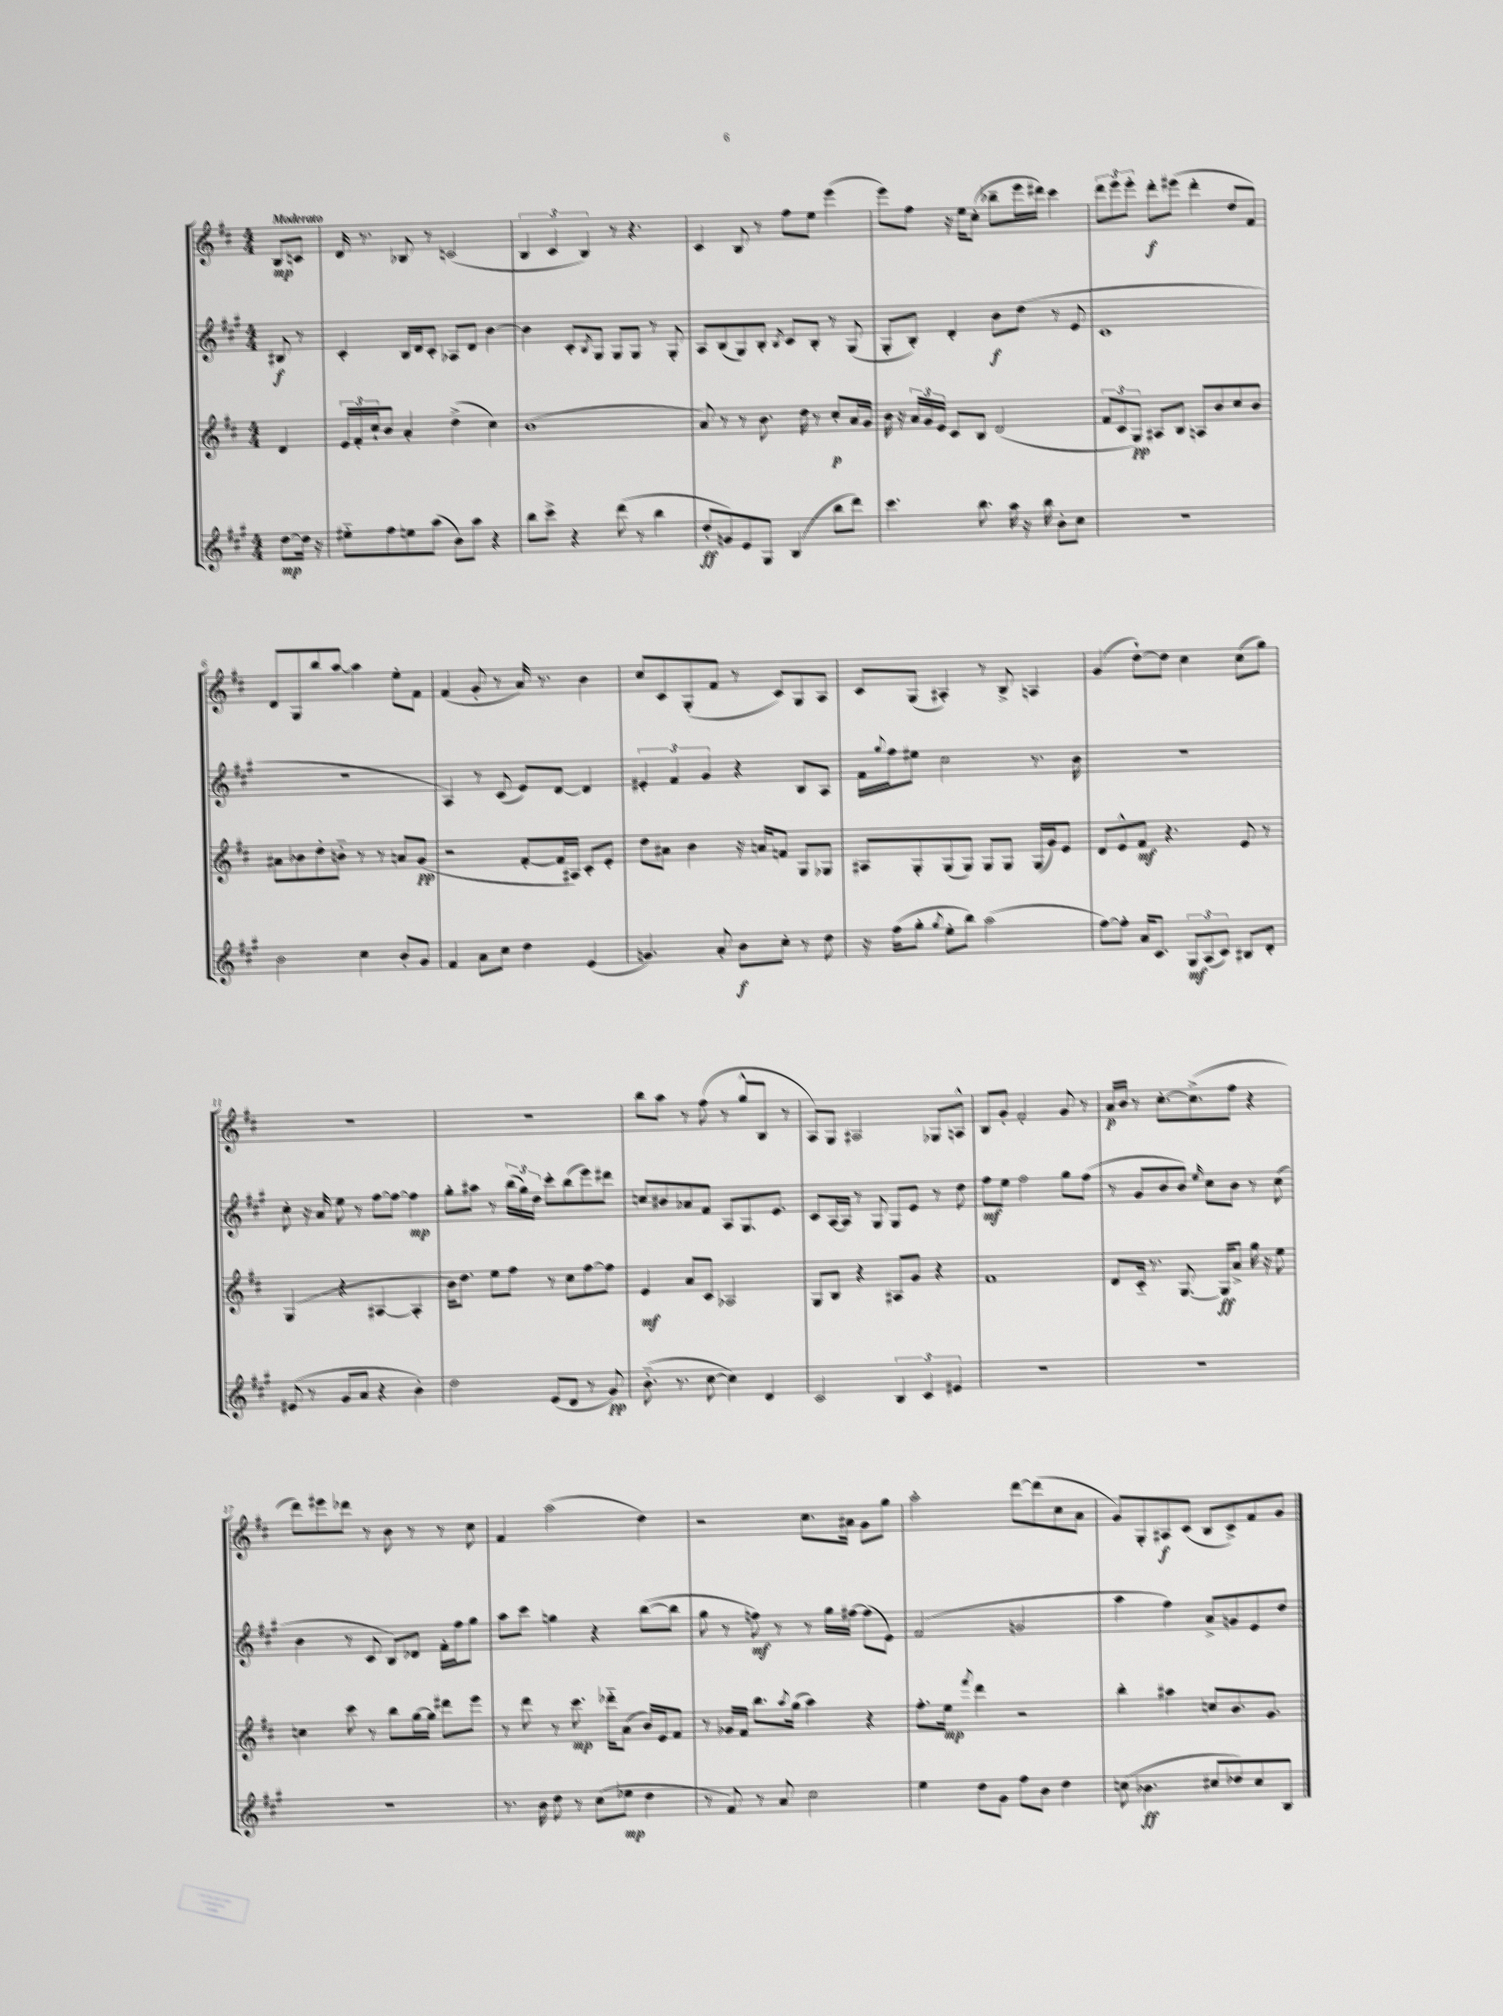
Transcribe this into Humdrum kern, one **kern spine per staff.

**kern	**kern	**kern	**kern
*staff4	*staff3	*staff2	*staff1
*clefG2	*clefG2	*clefG2	*clefG2
*k[f#c#g#]	*k[f#c#]	*k[f#c#g#]	*k[f#c#]
*M4/4	*M4/4	*M4/4	*M4/4
[8dd	4d	8B#	8B
16dd]	.	8r	8c
16r	.	.	.
=	=	=	=
8ee#'~	24e	4c#'	16d
.	24f#'	.	.
.	.	.	8.r
.	24cc#`	.	.
8ff#	8b	.	.
8ee	4a'	16B	8B-
.	.	16d	.
(8aa	.	8c#'	8r
8b)	(4dd^	8A-	(2c
8aa	.	8d	.
4r	4cc#)	[4b	.
=	=	=	=
8bb	(1b	4b]	6B
8ccc#^	.	.	.
.	.	.	6c#
4r	.	8c#'	.
.	.	.	6B)
.	.	8qB	.
.	.	8G#	.
(8ddd	.	8G#	8r
8r	.	8G#	4.r
4bb	.	8r	.
.	.	8G#'	.
=	=	=	=
8dd'	8a)	8A	4c#
8g)	8r	(8B	.
8e	8r	8G#)	8B
8G#	8.b	8B'	8r
.	.	8qB	.
(4B	.	8c#	8ff#
.	16dd	.	.
.	8r	8B'	8ee
8bb	8cc#'	8r	(4eee
8ddd)	16a	(8G#	.
.	16g	.	.
=	=	=	=
4.ccc#	16b	8G#'	8eee)
.	16r	.	.
.	24a	8B')	8ff#
.	24g	.	.
.	24e	.	.
.	8c#	4d'	16r
.	.	.	16ee
8.bb	8B	.	(8cc#'
.	(2d	8b	8bb-~
16aa	.	.	.
16r	.	(8dd	16eee
16bb	.	.	16ddd#)
8b'	.	8r	4ccc#
8cc#	.	8e	.
=	=	=	=
1r	12f#	1c#	12ddd
.	12c#	.	12eee
.	12G)	.	12eee'
.	8A#	.	8ddd'
.	8B	.	(8eee#
.	8A	.	4ddd'
.	8b	.	.
.	8cc#	.	8dd
.	8b	.	8f#)
=	=	=	=
2b	8a#	1r	8d
.	8b-	.	8G
.	8dd'	.	8bb
.	8b'~	.	[8aa
4cc#	8r	.	4aa]
.	8r	.	.
8b'	8a	.	8ee'
8g#	(8g	.	8f#
=	=	=	=
4f#	2r	4A)	(4f#
8a	.	8r	8g'
8cc#	.	(8c#	8r
4dd	[8f#'	8e)	16a)
.	.	.	8.r
.	16f#]	[8d	.
.	16A#)	.	.
(4e	8c#'	4d]	4b
.	8e'	.	.
=	=	=	=
4.g)	8dd	6e#'	8cc#
.	8a#	.	8c#
.	.	6f#	.
.	4b	.	(8G'
.	.	6g#	.
8a'	.	.	8f#
8b	16r	4r	8r
.	16a	.	.
8cc#'	8f	.	8c#)
8r	8G	8B	8G
8dd	8G-	8A	8A
=	=	=	=
16r	8A#	16f#	8c#
.	.	8qqgg#	.
(16ff#	.	16ff#	.
8gg#'	8G'	8ee#	(8G
8qgg#	.	.	.
8ee'	(8G	2cc#	4A#')
8bb)	8G)	.	.
(2aa	8G	.	8r
.	8G	.	8B^
.	(16G	8.r	4A
.	16g)	.	.
.	8e	.	.
.	.	16b	.
=	=	=	=
[8ff#)	8d	1r	(4g
8ff#']	8e^^	.	.
16a	8f#	.	[8dd`)
8.c#	.	.	.
.	4.r	.	8dd]
12G#	.	.	4cc#
(12A	.	.	.
12c#)	.	.	.
8B#	8e	.	(8cc#
8d'	8r	.	8gg)
=	=	=	=
(8e#	(4G	8cc#'	1r
8r	.	16r	.
.	.	16a	.
8g#	4r	8ee	.
8a	.	8r	.
4r	[4A#	[8ff#	.
.	.	8ff#_	.
4b')	4A#']	4ff#]	.
=	=	=	=
2dd	16b)	8gg#'	1r
.	8.dd	.	.
.	.	8aa#	.
.	8ee	8r	.
.	8ff#	(24bb	.
.	.	24gg#)	.
.	.	24dd	.
(8e	8r	8ccc#'	.
8d	8cc#	(8bb	.
8r	[8ff#	8eee)	.
8g#)	8ff#]	8ddd#	.
=	=	=	=
(8.b'~	4e	8cc	8bb
.	.	8b#	8aa
8.r	.	.	.
.	8a	8a-	8r
[8cc#	8c#	8f#	(8ff#
4cc#])	2A-	8A	8r
.	.	8.G#	8gg^^
4d	.	.	8B
.	.	8.e	.
.	.	.	8r
=	=	=	=
2c#	8G	8c#	8A)
.	8B	[16A	8G
.	.	16A]	.
.	4r	8r	2A#
.	.	8G#	.
6B	8A#	8G#	.
.	8g	8e	.
6c#	.	.	.
.	4r	8r	8G-
6e#	.	.	.
.	.	8dd	8A^^
=	=	=	=
1r	1f#	8ff#	8B
.	.	8ee	8g'
.	.	2ff#	2f#'
.	.	8gg#	8g
.	.	(8ff#	8r
=	=	=	=
1r	8d	8r	16a
.	.	.	16b
.	16c#'~	8g#	8r
.	8.r	.	.
.	.	8b	[8.cc#'
.	[8.G	8b)	.
.	.	.	(8.cc#^]
.	.	16qqee	.
.	.	8cc#	.
.	16G]	.	.
.	8a^	8b	8ff#
.	16gg	8r	4r
.	16r	.	.
.	8ee	(8cc#	.
=	=	=	=
1r	4cc	4b	8ddd)
.	.	.	8eee#
.	8ccc#	8r	8ddd-
.	8r	8c#	8r
.	8bb	8B)	8b
.	[16gg	8d-	8r
.	16gg]	.	.
.	8ddd#	16f#'	8r
.	.	16ff#	.
.	8eee	8gg#	8cc#
=	=	=	=
8.r	8r	8aa	4f#
.	8ddd	8ccc#	.
16b	.	.	.
8dd	8r	4gg	(2aa
8r	8.ccc#	.	.
(8cc#	.	4r	.
.	16ddd-'~	.	.
8ee-	(8a	.	.
4dd	16b)	([8bb	4dd)
.	16e	.	.
.	8f#	8bb]	.
=	=	=	=
8r	8r	8gg#	2r
8f#)	16g-	8r	.
.	16f#	.	.
8r	8.bb	8ff)	.
8a	.	8r	.
.	8qaa	.	.
.	(16gg	.	.
2cc#	4aa)	8r	8.cc#
.	.	16gg#	.
.	.	[16ff#	16a#
.	4r	(8ff#]	8g
.	.	8e)	8gg
=	=	=	=
4ee	8.ff#'	(2f#	2aa'
.	16ee	.	.
.	8qfff#	.	.
8dd	4ddd	.	.
8g#	.	.	.
8ff#	2r	2g	[8ddd
8b	.	.	(8ddd]
4dd	.	.	8cc#
.	.	.	8a
=	=	=	=
(8cc	4bb'	4aa	8g)
4.b-	.	.	8G'
.	4aa#	4ff#)	8A#
.	.	.	(8c#
8cc#	8cc	8a^	8B
8dd-)	8.b	8g	8c#^)
8cc#	.	8e	8f#
.	8.g	.	.
8B	.	8dd	8g
==	==	==	==
*-	*-	*-	*-
